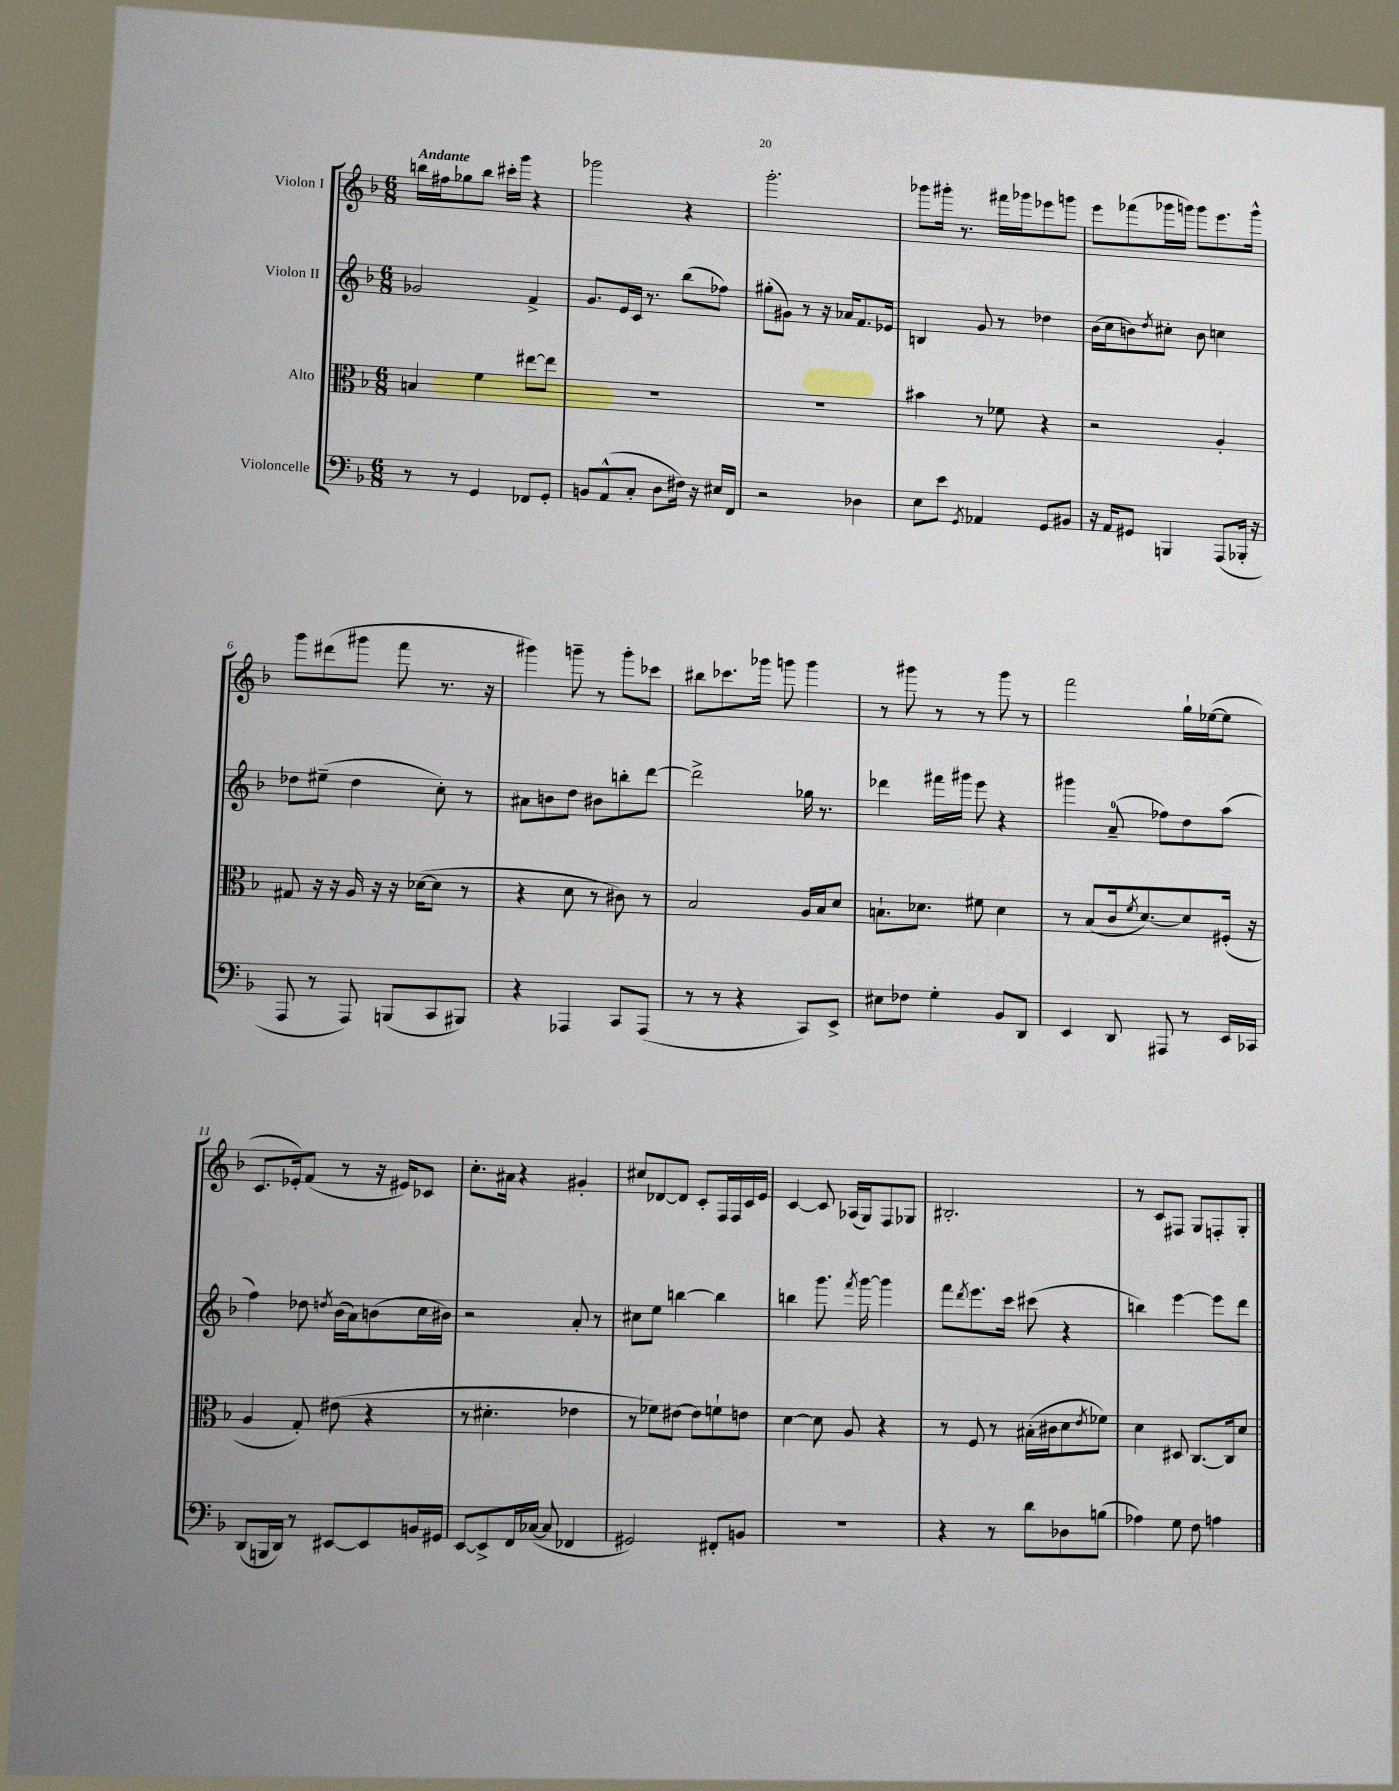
<<
\new StaffGroup <<
\new Staff = "s0" \with { instrumentName = "Violon I" } {
    \clef treble \key f \major \numericTimeSignature \time 6/8 \tempo "Andante"
    b''16 fis''16 ges''8 b''8 cis'''16-. g'''16 r4 |
    ges'''2 r4 |
    g'''2.-. |
    ges'''8 gis'''16-. r8. fis'''16 ges'''16 ees'''8 g'''8 |
    e'''8 fes'''8( ges'''16 g'''16) g'''8 e'''8. g'''16-^ |
    g'''8 dis'''8( gis'''8 f'''8 r8. r16 |
    gis'''4) g'''8-- r8 g'''8-. ces'''8 |
    bis''8 ces'''8. ges'''16 g'''8 g'''4 |
    r8 gis'''8 r8 r8 gis'''8 r8 |
    f'''2 g''16-! ees''16~( ees''8 |
    c'8. ees'16-.) f'8( r8 r16 eis'16) ces'8 |
    c''8.-. ais'16 r4 gis'4-. |
    cis''8 des'8~ des'8 c'8-. f16 f16 c'16 e'16 |
    c'4~ c'8 aes16( g16) f8 ges8 |
    bis2.-. |
    r8 c'8 fis8 g8 f8-. g8-. \bar "|." |
}
\new Staff = "s1" \with { instrumentName = "Violon II" } {
    \clef treble \key f \major \numericTimeSignature \time 6/8
    ges'2 f'4-> |
    g'8. e'16 c'16 r8. bes''8( fes''8) |
    gis''8-.( gis'8) r8 r16 aes'16 f'8. ees'16 |
    b4 g'8 r8 des''4 |
    bes'16( c''16 b'8) \acciaccatura { d''8 } cis''8-. b'8 c''4 |
    des''8 eis''8--( des''4 c''8-.) r8 |
    ais'8 b'8 d''8 bis'8 b''8-. d'''8~ |
    d'''2-> ges''16 r8. |
    des'''4 fis'''16 gis'''16 e'''8 r4 |
    gis'''4 a'8-0--( fes''8) d''8 a''8( |
    f''4) des''8 \acciaccatura { d''8 } bes'16( a'16) b'8( c''16 bis'16) |
    r2 a'8-. r8 |
    cis''8 e''8 b''4~ b''4 |
    b''4 g'''8. \acciaccatura { f'''8 } g'''16~ g'''4 |
    f'''8 \acciaccatura { d'''8 } e'''8. c'''16 cis'''8( r4 |
    b''4) e'''4~ e'''8 d'''8 \bar "|." |
}
\new Staff = "s2" \with { instrumentName = "Alto" } {
    \clef alto \key f \major \numericTimeSignature \time 6/8
    b4 f'4 eis''8~ eis''8 |
    R2. |
    R2. |
    bis'4 r8 fes'8 r4 |
    r2 a4-. |
    gis8 r16 r16 a16 r16 r16 des'16~( des'8 r8 |
    r4 d'8 r8 cis'8) r8 |
    bes2 a16 bes16 d'8 |
    b8.-! des'8. fis'8 des'4 |
    r8 bes8( c'16 \acciaccatura { f'8 } d'8.~) d'8 fis16-.( r16 |
    a4 g8-.) eis'8( r4 |
    r8 dis'4.-. ees'4 |
    r8 fes'8) eis'8~ eis'8 f'8-! e'8 |
    d'4~ d'8 a8 r4 |
    r8 f8 r8 bis16-.( cis'16 d'8 \acciaccatura { e'8 } fes'8) |
    d'4 dis8 c8.~ c16 d'8 \bar "|." |
}
\new Staff = "s3" \with { instrumentName = "Violoncelle" } {
    \clef bass \key f \major \numericTimeSignature \time 6/8
    r8 r8 g,4 fes,8 g,8-. |
    b,8 a,8-^( c8-. d8 fis16) r16 eis16 f,16 |
    r2 des4 |
    e8 e'8 \acciaccatura { g,8 } aes,4 g,8 bis,8 |
    r16 a,16 gis,8 b,,4 a,,8( bes,,16-. r16 |
    a,,8 r8 a,,8) b,,8( c,8 bis,,8) |
    r4 aes,,4 c,8 aes,,8( |
    r8 r8 r4 c,8) e,8-> |
    eis8 fes8 g4-. bes,8 d,8 |
    e,4 d,8 ais,,8 r8 e,16 ces,16 |
    d,8( b,,16 d,16) r8 eis,8~ eis,8 b,16 gis,16 |
    e,8~ e,8-> f,16 ces16~( ces8 fes,4 |
    gis,2) fis,8-. b,8 |
    R2. |
    r4 r8 d'8 des8 b8( |
    aes4) g8 f8 a4 \bar "|." |
}
>>
>>
